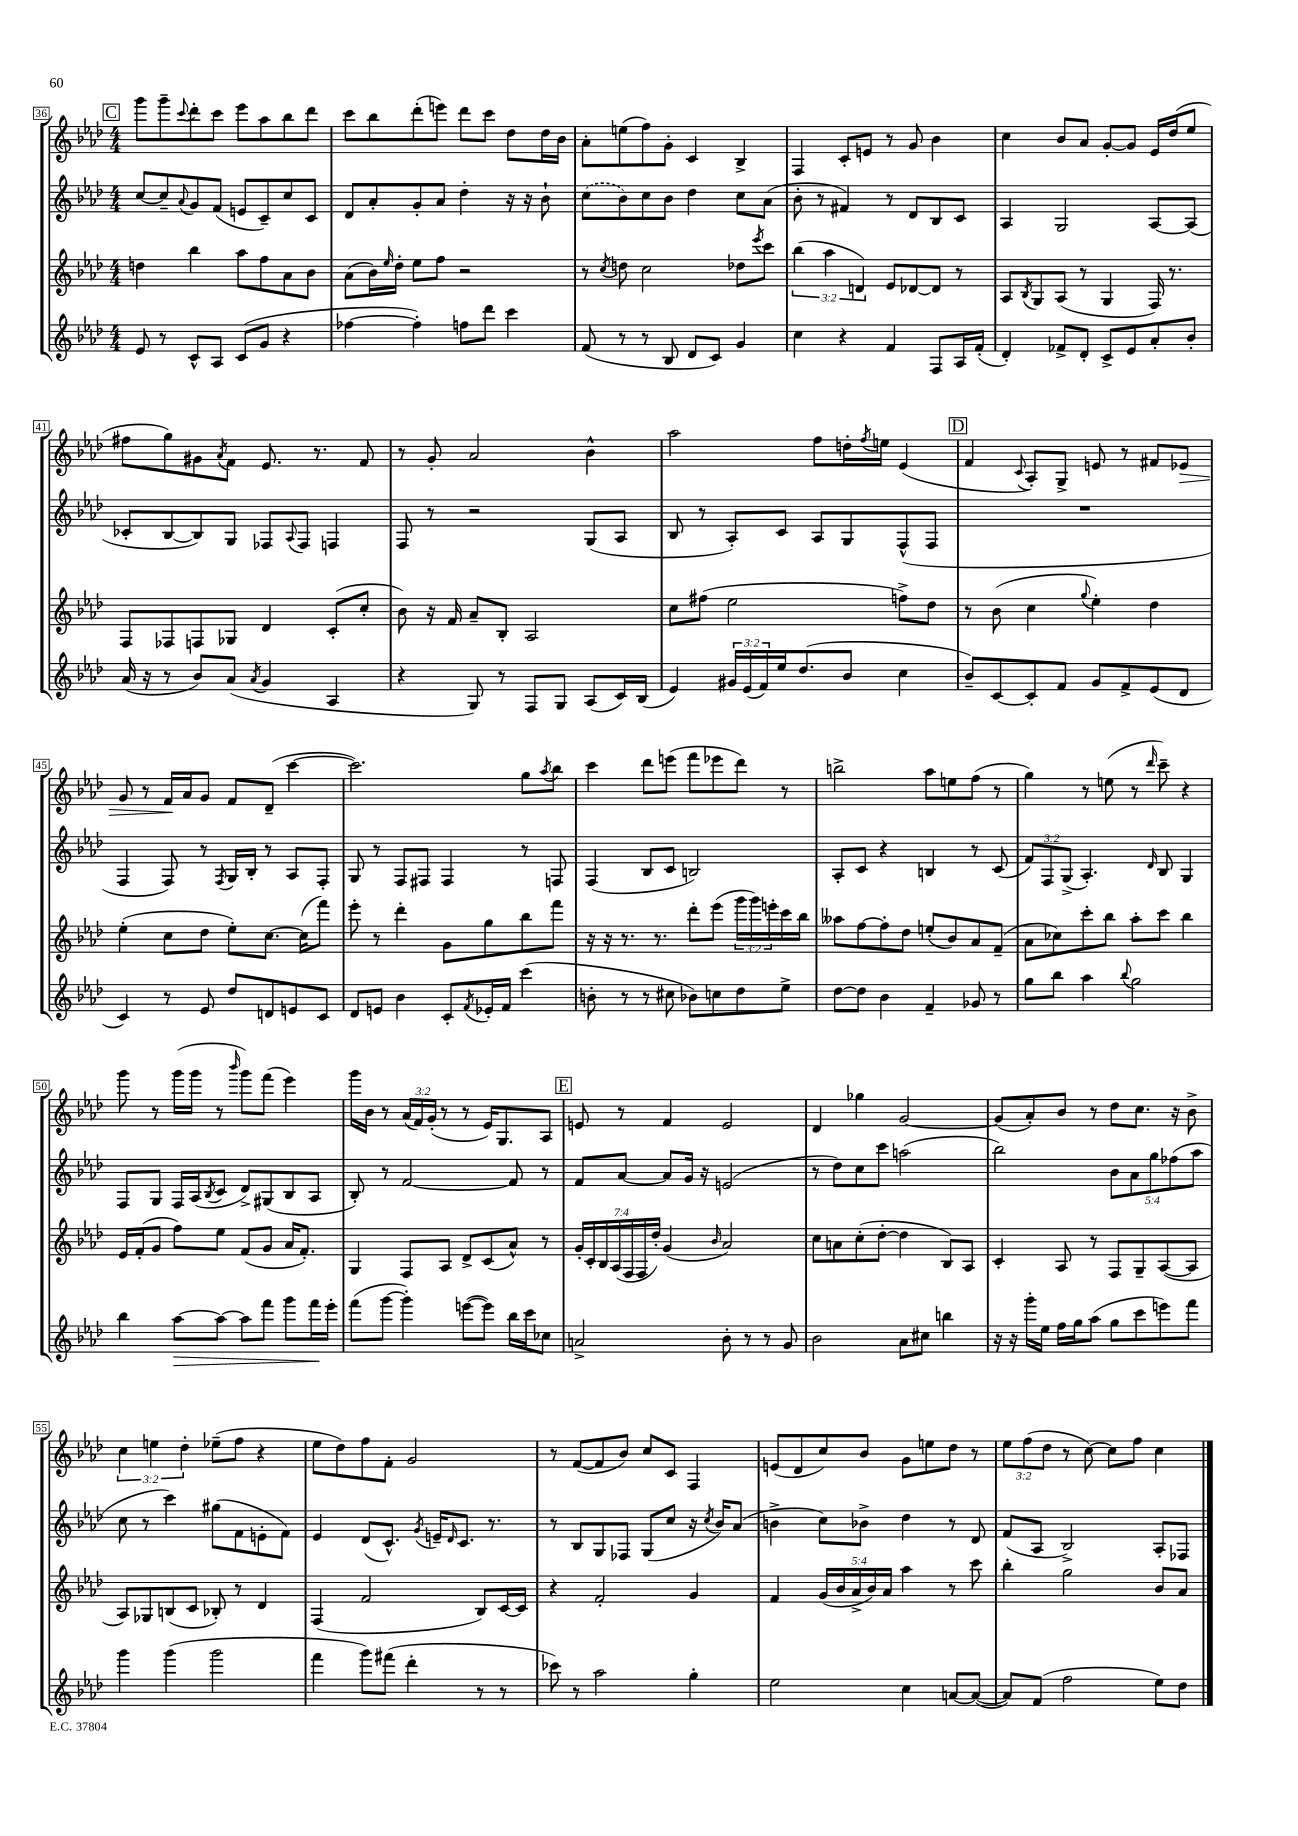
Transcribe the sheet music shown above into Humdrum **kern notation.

**kern	**kern	**kern	**kern
*staff4	*staff3	*staff2	*staff1
*clefG2	*clefG2	*clefG2	*clefG2
*k[b-e-a-d-]	*k[b-e-a-d-]	*k[b-e-a-d-]	*k[b-e-a-d-]
*M4/4	*M4/4	*M4/4	*M4/4
8e-	4dd	[8cc	8ggg
8r	.	8cc~]	8ggg~
.	.	8qqa-	8qqccc
8c^^	4bb-	8g	8ddd-'
8A-	.	(8f	8ccc
(8c	8aa-	8e	8eee-
8g	8ff	8c~)	8aa-
4r	8a-	8cc	8bb-
.	8b-	8c	8ddd-
=	=	=	=
[4ff-	(8a-	8d-	8ccc
.	16b-)	8a-'	8bb-
.	16qqee-	.	.
.	16dd-'	.	.
4ff-'])	8ee-	8g'	(8ddd-'
.	8ff	8a-	8eee)
8ff	2r	4dd-'	8ddd-
8ddd-	.	.	8ccc
4ccc	.	16r	8dd-
.	.	16r	.
.	.	8b-`	16dd-
.	.	.	16b-
=	=	=	=
(8f	8r	(8cc	8a-'
.	8qcc	.	.
8r	8dd	8b-)	(8ee
8r	2cc	8cc	8ff)
8B-	.	8b-	8g'
8d-	.	4dd-	4c
8c)	.	.	.
4g	8dd-	8cc	4B-^
.	8qeee-	.	.
.	8ccc	(8a-	.
=	=	=	=
4cc	(6bb-	8b-'	4F
.	.	8r	.
.	6aa-	.	.
4r	.	4f#)	8c'
.	6d)	.	.
.	.	.	8e
4f	8e-	8r	8r
.	[8d-	8d-	8g
8F	8d-]	8B-	4b-
16A-	8r	8c	.
(16f'	.	.	.
=	=	=	=
4d-')	8A-	4A-	4cc
.	8qB-	.	.
.	8G	.	.
8f-^	(8A-	2G	8b-
8d-'	8r	.	8a-
8c^	4G	.	[8g'
8e-	.	.	8g]
8a-'	16F)	[8A-	16e-
.	8.r	.	(16dd-
8b-'	.	(8A-]	8ee-
=	=	=	=
(16a-	8F	8c-'	8ff#
16r	.	.	.
8r	8F-	[8B-	8gg)
8b-)	8F	8B-])	8g#
.	.	.	8qa-
(8a-	8G-	8G	8f
8qa-	.	.	.
4g	4d-	8F-	8.e-
.	.	8qqA-	.
.	.	8F-	.
.	.	.	8.r
4A-	(8c'	4F	.
.	8cc'	.	8f
=	=	=	=
4r	8b-)	8F	8r
.	16r	8r	8g'
.	16f	.	.
8G)	8a-~	2r	2a-
8r	8B-'	.	.
8F	2A-	.	.
8G	.	.	.
(8A-	.	(8G	4b-^^
16c)	.	8A-	.
(16B-	.	.	.
=	=	=	=
4e-)	8cc	8B-	2aa-
.	(8ff#	8r	.
24g#	2ee-	8A-')	.
(24e-	.	.	.
24f)	.	.	.
16ee-	.	8c	.
(8.dd-	.	.	.
.	.	8A-	8ff
8b-	.	8G	16dd'
.	.	.	8qff
.	.	.	16ee
4cc	8ff^)	(8F^^	(4e-
.	8dd-	8F	.
=	=	=	=
8b-~)	8r	1r	4f
[8c	(8b-	.	.
.	.	.	8qqc
8c']	4cc	.	8A-')
8f	.	.	8G^
.	8qqgg	.	.
8g	4ee-')	.	8e
8f^	.	.	8r
(8e-	4dd-	.	8f#
8d-	.	.	8e-
=	=	=	=
4c)	(4ee-'	4F	8g
.	.	.	8r
8r	8cc	8F)	16f
.	.	.	16a-
8e-	8dd-	8r	8g
.	.	8qF	.
8dd-	8ee-')	16G	8f
.	.	16B-'	.
8d	[8.cc	8r	(8d-~
8e	.	8A-	[4ccc
.	(16cc]	.	.
8c	8fff)	8F'	.
=	=	=	=
8d-	8eee-'	8G	2.ccc])
8e	8r	8r	.
4b-	4ddd-'	8F	.
.	.	8F#	.
8c'	8g	4F#	.
8qf	.	.	.
16e-'	8gg	.	.
16f	.	.	.
(4ccc	8bb-	8r	8gg
.	.	.	8qaa-
.	8fff	8F	8bb-
=	=	=	=
8b'	16r	(4F	4ccc
.	16r	.	.
8r	8.r	.	.
8r	.	8B-	8ddd-
.	8.r	.	.
8cc#	.	8c	(8eee
8b-)	8ddd-'	2B)	8fff
8cc	(8eee-	.	8eee-
8dd-	24ggg	.	8ddd-)
.	24ggg)	.	.
.	24eee'	.	.
8ee-^	16ccc	.	8r
.	16bb-	.	.
=	=	=	=
[8dd-	8aa--	8A-'	2bb^
8dd-]	[8ff	8c	.
4b-	8ff']	4r	.
.	8dd-	.	.
4f~	(8ee'	4B	8aa-
.	8b-)	.	8ee
8g-	8a-	8r	(8ff
8r	(8f~	(8c	8r
=	=	=	=
8gg	8a-	12f)	4gg)
.	.	12F	.
8bb-	8cc-)	.	.
.	.	(12G^	.
4aa-	8ccc'	4.A-')	8r
.	8bb-	.	(8ee
8qqbb-	.	.	.
2gg	8aa-'	.	8r
.	.	16qqd-	16qqddd-
.	8ccc	8B-	8ccc~)
.	4bb-	4G	4r
=	=	=	=
4bb-	16e-	8F	8ggg
.	(16f'	.	.
.	8g	8G	8r
[8aa-	8ff)	16F	(16ggg
.	.	(16A-	16ggg
.	.	8qB-	.
8aa-_	8ee-	8c	8r
.	.	.	16qqbbb-
8aa-]	(8f	8d-^)	8ggg)
8fff	8g	(8G#	(8fff
8ggg	16a-	8B-	4eee-)
.	8.f')	.	.
16fff	.	8A-	.
16eee-'	.	.	.
=	=	=	=
(8fff	4G	8B-')	16ggg
.	.	.	16b-
[8ggg	.	8r	8r
4ggg'])	8F	[2f	(24a-
.	.	.	24f)
.	.	.	(24g'
.	8A-	.	8r
([8eee	8d-^	.	8r
8eee])	(8c	.	16e-)
.	.	.	8.G
16bb-	8a-^^)	8f]	.
16ccc	.	.	.
8cc-	8r	8r	8A-
=	=	=	=
2a^	28g'	8f	8e
.	28c'	.	.
.	28B-	.	.
.	(28A-	.	.
.	.	[8a-	8r
.	28F	.	.
.	28F	.	.
.	28dd-')	.	.
.	(4g	8a-]	4f
.	.	16g	.
.	.	16r	.
.	16qqb-	.	.
8b-'	2a-)	(2e	2e
8r	.	.	.
8r	.	.	.
8g	.	.	.
=	=	=	=
2b-	8cc	8r	4d-
.	8a	8dd-)	.
.	(8cc'	8cc	4gg-
.	[8dd-'	8ccc	.
8a-	4dd-]	(2aa	[2g
8cc#	.	.	.
4bb	8B-)	.	.
.	8A-	.	.
=	=	=	=
16r	4c'	2bb-)	(8g]
16r	.	.	.
16ggg'	.	.	8a-')
16ee-	.	.	.
16ff	8A-	.	8b-
16gg	.	.	.
(8aa-	8r	.	8r
8gg	8F	10b-	8dd-
.	.	10a-	.
8ccc	8G~	.	8.cc
.	.	10gg	.
8eee)	([8A-	.	.
.	.	(10ff-	.
.	.	.	16r
8fff	8A-]	.	8b-^
.	.	10aa-	.
=	=	=	=
4ggg	8A-)	8cc	6cc
.	8G-	8r	.
.	.	.	6ee
(4ggg	(8B	4ccc)	.
.	.	.	6dd-'
.	8c	.	.
2ggg	8B-')	(8gg#	(8ee-~
.	8r	8f	8ff
.	4d-	8e'	4r
.	.	8f)	.
=	=	=	=
4fff	(4F	4e-	8ee-
.	.	.	8dd-)
8ggg)	2f	(8d-	8ff
(8fff#	.	8.c^^)	8f'
4ddd-'	.	.	2g
.	.	8qg	.
.	.	16e~	.
.	.	16qqd-	.
.	.	8.c	.
8r	8B-)	.	.
.	.	8.r	.
8r	[16c	.	.
.	16c]	.	.
=	=	=	=
8ccc-)	4r	8r	8r
8r	.	8B-	([8f
2aa-	2f'	8G	8f]
.	.	8F-	8b-)
.	.	(8G	8cc
.	.	8cc	8c
4gg'	4g	16r	4F
.	.	8qcc	.
.	.	16b-)	.
.	.	(8a-	.
=	=	=	=
2ee-	4f	4b^	(8e
.	.	.	8d-
.	(20g	8cc)	8cc)
.	20b-	.	.
.	20a-^	.	.
.	.	8b-^	8b-
.	20b-)	.	.
.	20a-	.	.
4cc	4aa-	4dd-	8g
.	.	.	8ee
[8a	8r	8r	8dd-
(8a_	8ccc	8d-	8r
=	=	=	=
8a])	4bb-'	(8f	12ee-
.	.	.	(12ff
(8f	.	8A-	.
.	.	.	12dd-
2ff	2gg	2B-^)	8r
.	.	.	[8cc)
.	.	.	8cc]
.	.	.	8ff
8ee-)	8b-	8A-'	4cc
8dd-	8a-	8F-	.
==	==	==	==
*-	*-	*-	*-
